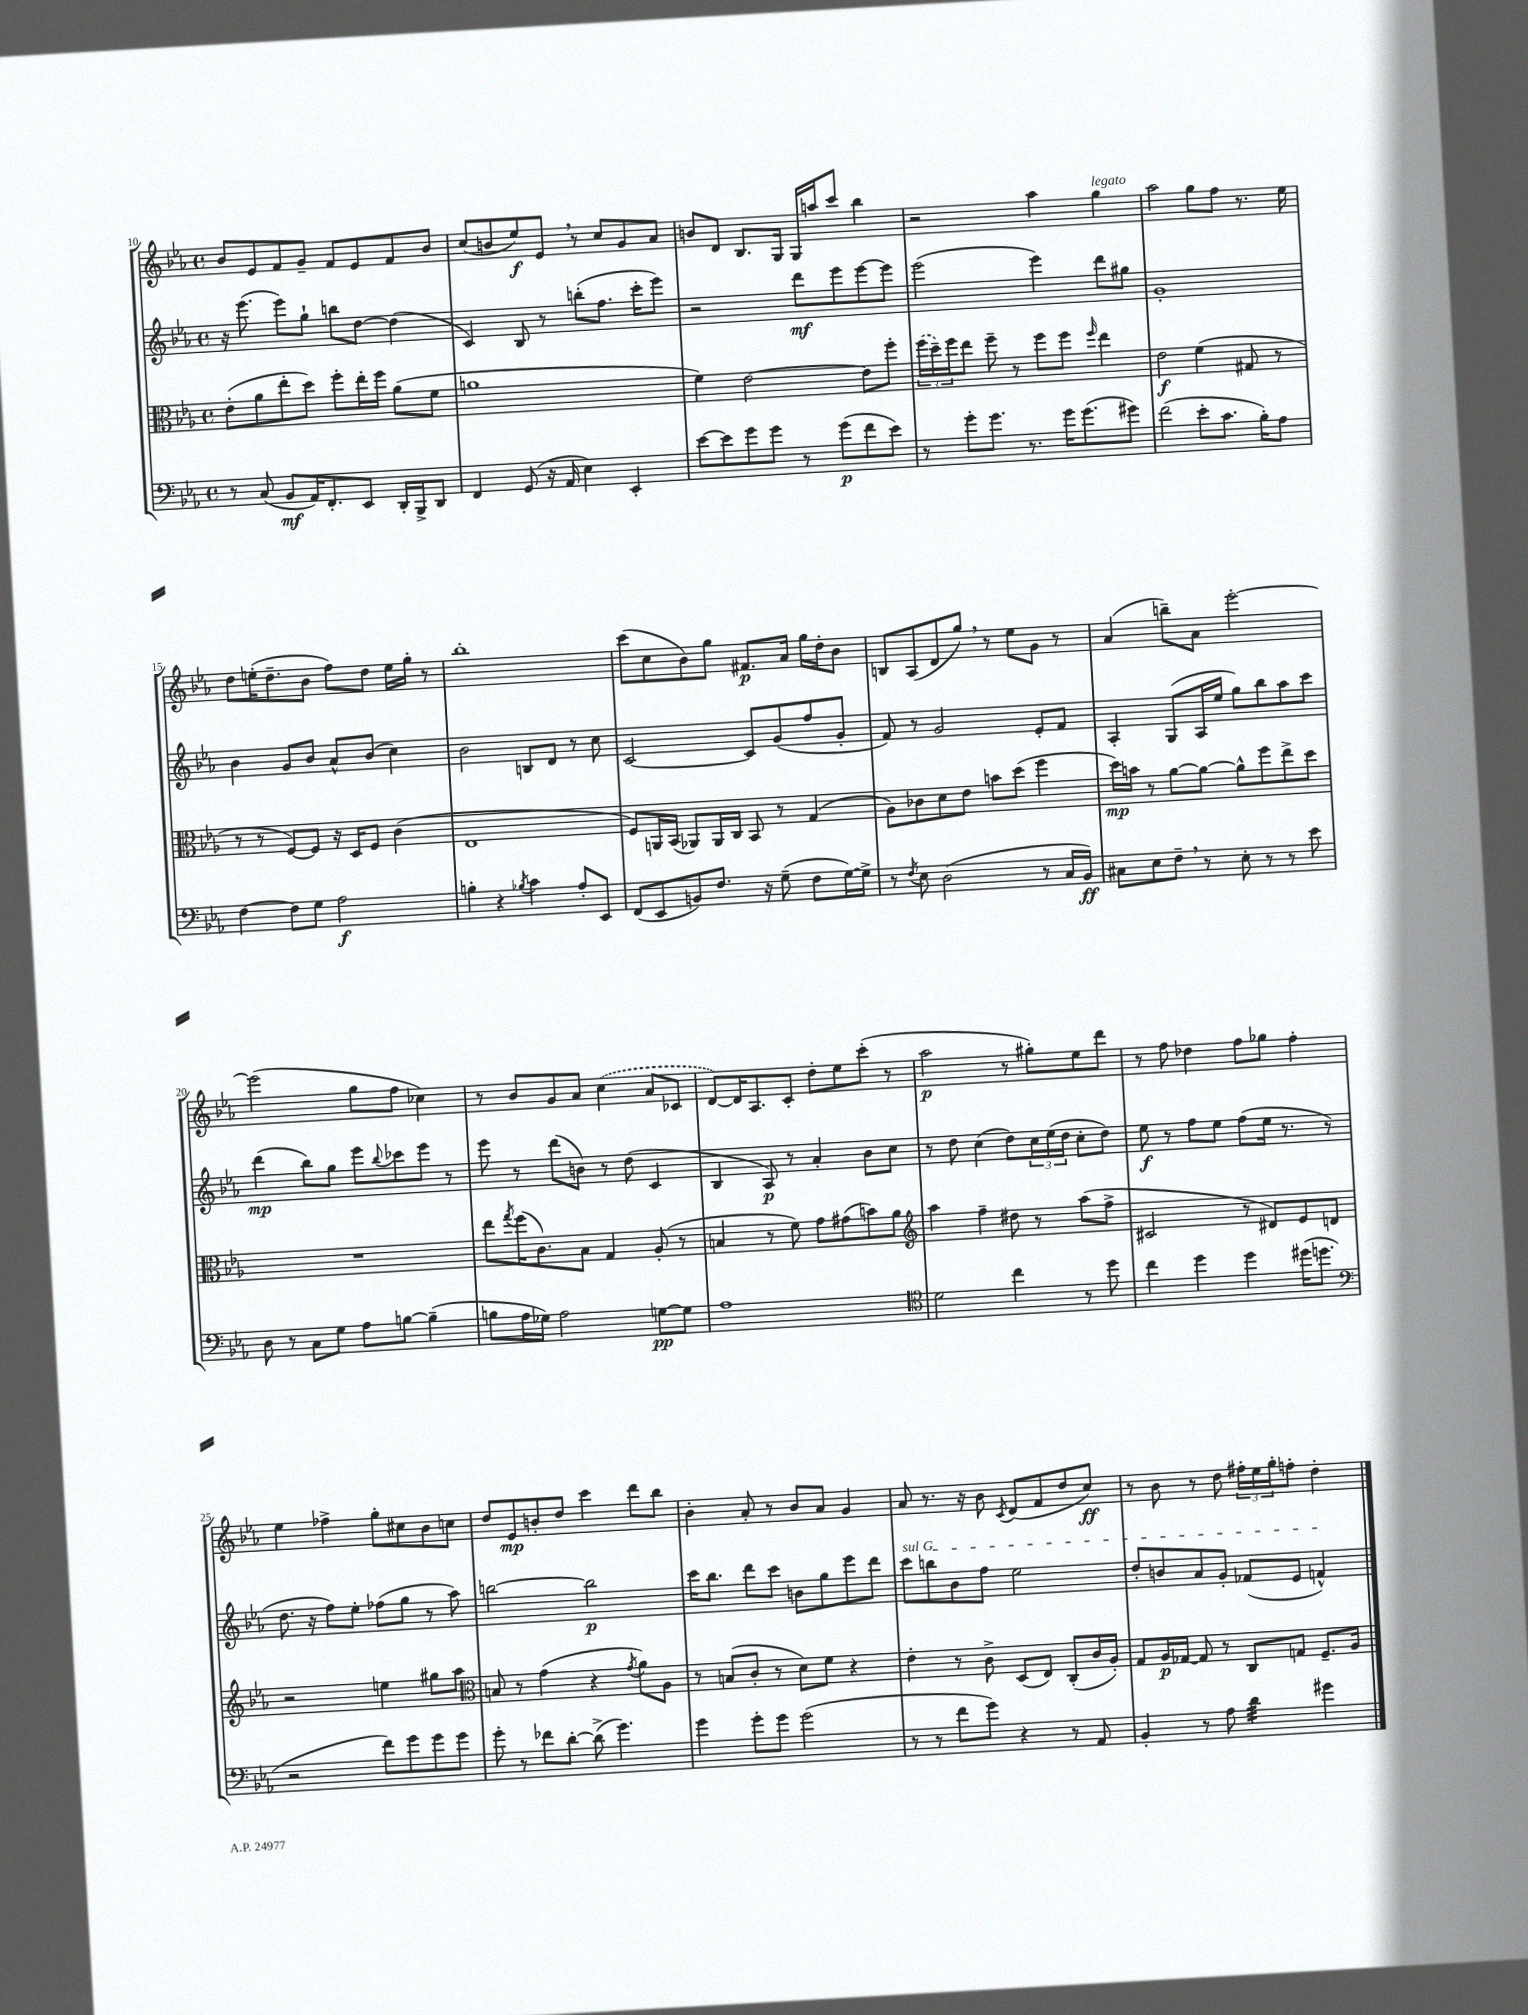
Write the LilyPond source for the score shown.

<<
\new StaffGroup <<
\new Staff = "s0" {
    \clef treble \key ees \major \defaultTimeSignature \time 4/4
    bes'8 ees'8 f'8 g'8-- f'8 ees'8 f'8 bes'8 |
    c''8( b'8 ees''8\f) ees'8 \breathe r8 c''8 g'8 aes'8 |
    b'8 d'8 bes8. g16 g16 a''16 c'''8 bes''4 |
    r2 aes''4 g''4^\markup { \italic "legato" } |
    aes''2 g''8 f''8 r8. ees''16 |
    d''8 e''16-.( d''8.-- bes'8 f''8) d''8 e''16 g''16-. r8 |
    bes''1-. |
    c'''8( c''8 bes'8) g''8 fis'8.\p aes'16 g''16 d''16-. bes'8 |
    b8 aes8( d'8 g''8) \breathe r8 ees''8 g'8 r8 |
    aes'4( b''8--) aes'8 ees'''2~-. |
    ees'''2( g''8 f''8 ces''4) |
    r8 bes'8 g'8 aes'8 \once \slurDashed c''4( aes'8 ces'8 |
    d'8~) d'16 aes8. c'8-. d''8-. ees''8 c'''8-.( r8 |
    aes''2\p r8 gis''8-.) ees''8 d'''8 |
    r8 f''8 des''4 f''8 ges''8 f''4-. |
    ees''4 fes''4-> g''8-. cis''8 bes'8 c''8 |
    d''8 ees'8\mp b'8-. d''8 c'''4 d'''8 bes''8 |
    bes'4-. aes'8-. r8 bes'8 aes'8 g'4 |
    aes'8 r8. r16 bes'8 \acciaccatura { c'8 } d'8( f'8 d''8 c''8\ff) |
    r8 bes'8 r8 d''8 \tuplet 3/2 { fis''16-. ees''16 g''16-. } f''8-. d''4-. \bar "|." |
}
\new Staff = "s1" {
    \clef treble \key ees \major \defaultTimeSignature \time 4/4
    r16 ees'''8.( ees'''8) g''8-! b''8 d''8~ d''4( |
    c'4) bes8 r8 b''8-.( f''8. c'''16-. ees'''8) |
    r2 d'''8\mf ees'''8 ees'''8~ ees'''8 |
    ees'''2( ees'''4) d'''8 gis''8 |
    g'1-. |
    bes'4 g'8 bes'8 aes'8-^ bes'8( c''4) |
    bes'2 b8 d'8 r8 c''8 |
    c'2~ c'8 g'8( f''8 g'8-. |
    f'8) r8 g'2 ees'8-. f'8 |
    aes4-. g8( aes16 ees''16 g''8) bes''8 aes''8 c'''8 |
    d'''4\mp( bes''8) g''8 ees'''8 \appoggiatura { bes''8 } ces'''8 ees'''8 r8 |
    ees'''8 r8 d'''8( b'8) r8 d''8( c'4 |
    bes4 aes8\p) r8 aes'4-. bes'8 c''8 |
    r8 d''8 c''4( d''8) \tuplet 3/2 { c''16 ees''16( d''16 } c''8-. d''8) |
    ees''8\f r8 f''8 ees''8 f''8( ees''16 r8. r8 |
    d''8. r16 f''8) ees''8-. fes''8( g''8 r8 aes''8) |
    b''2~ b''2\p |
    c'''16 bes''8. d'''8 c'''8 b'8 g''8 ees'''8 d'''8 |
    \once \override TextSpanner.bound-details.left.text = \markup { \italic "sul G" } c'''8\startTextSpan b''8 bes'8 f''8 ees''2 |
    d''8-. b'8 aes'8 g'8-. fes'8( ees'8 f'4-^\stopTextSpan) \bar "|." |
}
\new Staff = "s2" {
    \clef alto \key ees \major \defaultTimeSignature \time 4/4
    ees'8-.( aes'8 ees''8-. d''8) f''8-. ees''16-. f''16 aes'8( f'8 |
    a'1 |
    f'4) ees'2~ ees'8 f''8-. |
    \tuplet 3/2 { \once \slurDashed f''16( d''16--) f''16 } ees''8 f''8-- r8 f''8 f''8 \grace { f''16 } ees''4 |
    ees'2\f f'4( gis8 r8 |
    r8 r8 f8~) f8 r16 d16 f8 c'4( |
    ees1 |
    f8) a,16 bes,16( aes,8) aes,16 c16 bes,8 r8 g4( |
    aes8) ces'8 d'8 ees'8 b'8 d''8( f''4 |
    d''16\mp) b'16 r8 aes'8~ aes'8~ aes'8-^ f''8 ees''8-> d''8 |
    R1 |
    ees''8 \acciaccatura { g''8 } f''16( c'8.) bes8 g4 aes8-.( r8 |
    b4 r8 f'8) g'8 gis'8( b'8) aes'8 |
    \clef treble aes''4 f''4-- dis''8 r8 aes''8( f''8-> |
    cis'2 r8 dis'8) ees'8 d'8 |
    r2 e''4 gis''8 aes''8 |
    \clef alto b8 r8 g'4( r4 \acciaccatura { g'8 } aes'8) aes8 |
    r8 b8( c'8-. r8 d'8) f'8 r4 |
    ees'4-. r8 c'8-> d8( ees8) c8-.( c'16 aes16-.) |
    g8 aes16\p ges16~ ges8 r8 c8 g8 f8.-- aes16 \bar "|." |
}
\new Staff = "s3" {
    \clef bass \key ees \major \defaultTimeSignature \time 4/4
    r8 c8( bes,8\mf aes,16) f,8.-. ees,8 d,16-. bes,,16-> d,8 |
    f,4 g,8( r16 aes,16 ees4) ees,4-. |
    ees'8~ ees'8 g'8 g'8 r8 g'8\p( f'8 ees'8) |
    r8 g'8-. g'8. r8. g'16 g'8.( gis'8) |
    f'2( ees'8-. c'8. bes16-.) aes8 |
    f4~ f8 g8 aes2\f |
    b4-. r4 \acciaccatura { bes8 } c'4 aes8-. ees,8 |
    f,8( ees,8 b,8) f8. r16 g8--( f8 g16~) g16-> |
    r8 \acciaccatura { f8 } ees8 d2( r8 c16 bes,16\ff) |
    cis8 ees8 f8-- \breathe r8 ees8-. r8 r8 ees'8 |
    d8 r8 c8 g8 aes8 b8~ b4--( |
    b8 aes16 ges16) aes2 g8~\pp g8 |
    aes1 |
    \clef tenor d'2 c''4 r8 d''8 |
    c''4 d''4 d''4 dis''16( d''8. |
    \clef bass r2 f'8) g'8 g'8 g'8 |
    g'8-. r8 fes'8 d'8~-. d'8->( g'4.) |
    g'4 g'8-. g'8 g'2( |
    r8 r8 f'8 g'8) r4 r8 aes,8 |
    bes,4-. r8 aes8 d'4:32 gis'4 \bar "|." |
}
>>
>>
\layout { \context { \Score currentBarNumber = #10 } }
